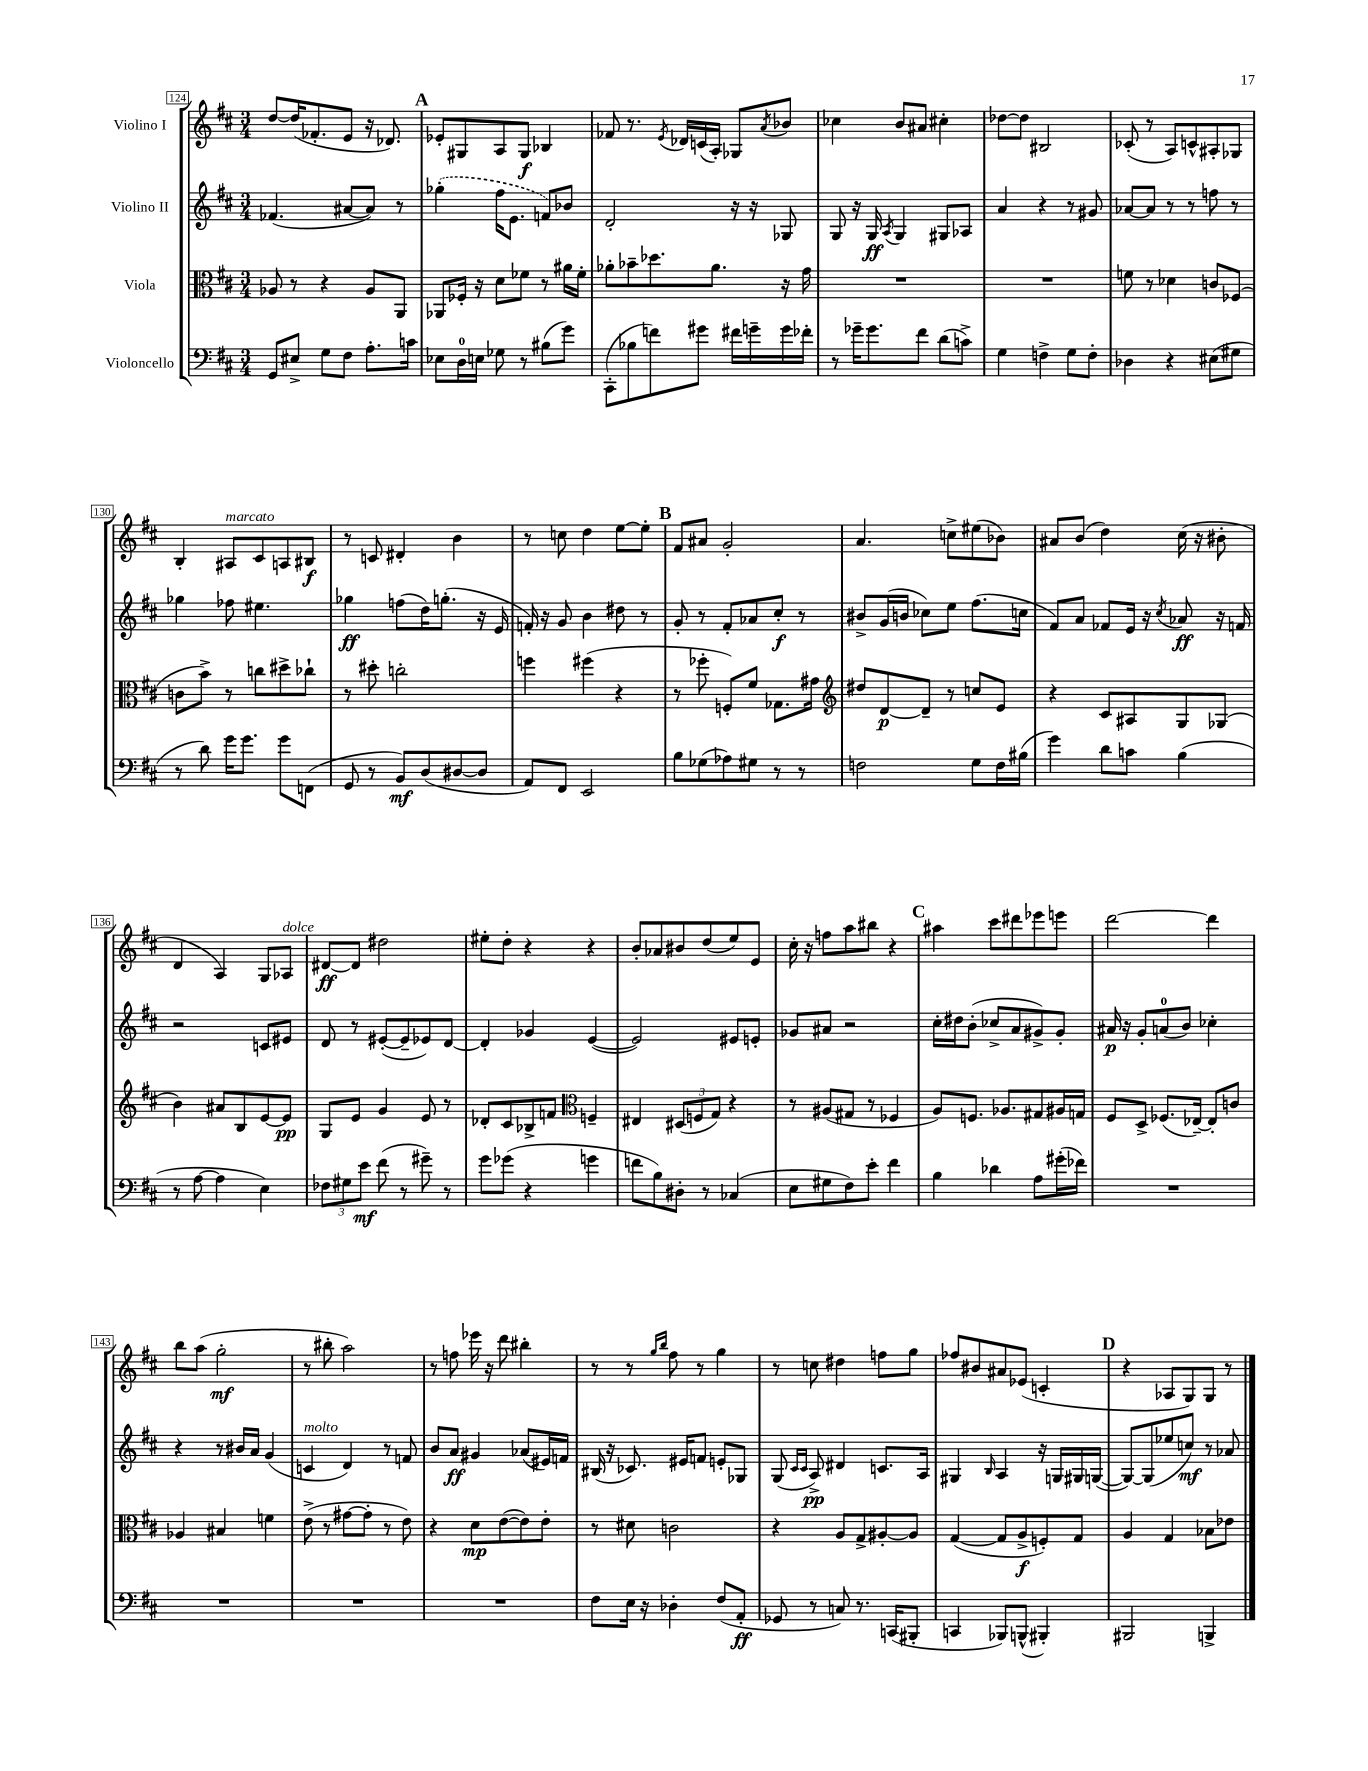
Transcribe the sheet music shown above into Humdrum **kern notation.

**kern	**dynam	**kern	**dynam	**kern	**dynam	**kern	**dynam
*part4	*part4	*part3	*part3	*part2	*part2	*part1	*part1
*staff4	*staff4	*staff3	*staff3	*staff2	*staff2	*staff1	*staff1
*I"Violoncello	*	*I"Viola	*	*I"Violino II	*	*I"Violino I	*
*clefF4	*	*clefC3	*	*clefG2	*	*clefG2	*
*k[f#c#]	*	*k[f#c#]	*	*k[f#c#]	*	*k[f#c#]	*
*M3/4	*	*M3/4	*	*M3/4	*	*M3/4	*
=124	=124	=124	=124	=124	=124	=124	=124
8GG/L	.	8A-X/	.	(4.f-X/	.	[8dd/L	.
8E#X^/J	.	8r	.	.	.	(16dd/K]	.
.	.	.	.	.	.	8.f-X'/	.
8G\L	.	4r	.	.	.	.	.
8F#\J	.	.	.	[8a#X/L	.	8e/J	.
8.A'\L	.	8A-/L	.	8a#/J])	.	16r	.
.	.	.	.	.	.	8.d-X/)	.
.	.	8AA/J	.	8r	.	.	.
16cn\Jk	.	.	.	.	.	.	.
!!LO:REH:place=s1:t=A
=125	=125	=125	=125	=125	=125	=125	=125
8E-X\L	.	8AA-X/L	.	(4gg-X'\	.	8e-X'/L	.
16D\L	.	16F-X'/Jk	.	.	.	8G#X/	.
16En\JJ	.	16r	.	.	.	.	.
8G-X\	.	8d\L	.	16ff#\KL	.	8A/	.
.	.	.	.	8.e\J	.	.	.
8r	.	8f-X\J	.	.	.	8G#/J	f
(8B#X\L	.	8r	.	8fn/L)	.	4B-X/	.
8g\J)	.	16a#X\LL	.	8b-X/J	.	.	.
.	.	16f-'\JJ	.	.	.	.	.
=126	=126	=126	=126	=126	=126	=126	=126
(8CC#'\L	.	8a-X'\L	.	2d'/	.	8f-X/	.
8B-X\	.	8b-X~\	.	.	.	8.r	.
8fn\)	.	8.dd-X\	.	.	.	.	.
.	.	.	.	.	.	8qe/	.
.	.	.	.	.	.	16d-X/LL	.
8g#X\J	.	.	.	.	.	(16cn/	.
.	.	8.a-\J	.	.	.	16A'/JJ)	.
16f#X\LL	.	.	.	16r	.	8G-X/L	.
16gn~\	.	.	.	16r	.	.	.
.	.	.	.	.	.	8qa/	.
16g\	.	16r	.	8G-X/	.	8b-X/J	.
16f-X'\JJ	.	16g\	.	.	.	.	.
=127	=127	=127	=127	=127	=127	=127	=127
8r	.	2.r	.	8G/	.	4cc-X\	.
16g-X~\KL	.	.	.	16r	.	.	.
8.g-\	.	.	.	16G/	ff	.	.
.	.	.	.	8qA/	.	.	.
.	.	.	.	4G/	.	8b/L	.
8f#\J	.	.	.	.	.	8a#X/J	.
(8d\L	.	.	.	8G#X/L	.	4cc#X'\	.
8cn^\J)	.	.	.	8A-X/J	.	.	.
=128	=128	=128	=128	=128	=128	=128	=128
4G\	.	2.r	.	4a/	.	[8dd-X\L	.
.	.	.	.	.	.	8dd-\J]	.
4Fn^\	.	.	.	4r	.	2B#X/	.
8G\L	.	.	.	8r	.	.	.
8F'\J	.	.	.	8g#X/	.	.	.
=129	=129	=129	=129	=129	=129	=129	=129
4D-X\	.	8fn\	.	[8a-X/L	.	(8c-X'/	.
.	.	8r	.	8a-/J]	.	8r	.
4r	.	4d-X\	.	8r	.	8A/L)	.
.	.	.	.	8r	.	8cn^^/	.
(8E#X\L	.	8cn/L	.	8ffn\	.	8A#X'/	.
8G#X\J	.	(8F-X/J	.	8r	.	8G-X/J	.
!!LO:LB:g=z
=130	=130	=130	=130	=130	=130	=130	=130
8r	.	8cn\L	.	4gg-X\	.	4B'/	.
8d\)	.	8b^\J)	.	.	.	.	.
!	!	!	!	!	!	!LO:TX:a:i:t=marcato	!
16g\KL	.	8r	.	8ff-X\	.	8A#X/L	.
8.g\J	.	.	.	.	.	.	.
.	.	8ccn\L	.	4.ee#X\	.	8c#/	.
8g\L	.	8dd#X^\	.	.	.	8An/	.
(8FFn\J	.	8cc-X`\J	.	.	.	8B#X/J	f
=131	=131	=131	=131	=131	=131	=131	=131
8GG/	.	8r	.	4gg-X\	ff	8r	.
8r	.	8dd#X'\	.	.	.	8cn/	.
8BB/L)	mf	2ccn'\	.	(8ffn\L	.	4d#X'/	.
(8D/	.	.	.	16dd\K)	.	.	.
.	.	.	.	(8.ggn'\J	.	.	.
[8D#X/	.	.	.	.	.	4b\	.
8D#/J]	.	.	.	16r	.	.	.
.	.	.	.	16e/	.	.	.
=132	=132	=132	=132	=132	=132	=132	=132
8AA/L)	.	4ffn\	.	16fn'/)	.	8r	.
.	.	.	.	16r	.	.	.
8FF#/J	.	.	.	8g/	.	8ccn\	.
2EE/	.	(4ff#X\	.	4b\	.	4dd\	.
.	.	4r	.	8dd#X\	.	[8ee\L	.
.	.	.	.	8r	.	8ee'\J]	.
!!LO:REH:place=s1:t=B
=133	=133	=133	=133	=133	=133	=133	=133
8B\L	.	8r	.	8g'/	.	8f#/L	.
(8G-X\	.	8ff-X'\	.	8r	.	8a#X/J	.
8A-X\)	.	8Fn'/L)	.	8f#'/L	.	2g'/	.
8G#X\J	.	8f#/J	.	8a-X/	.	.	.
8r	.	8.G-X\L	.	8cc#'/J	f	.	.
8r	.	.	.	8r	.	.	.
.	.	16g#X\Jk	.	.	.	.	.
=134	=134	=134	=134	=134	=134	=134	=134
*	*	*clefG2	*	*	*	*	*
2Fn\	.	8dd#X/L	.	8b#X^/L	.	4.a/	.
.	.	[8d/	p	(16g/L	.	.	.
.	.	.	.	16bn/JJ	.	.	.
.	.	8d~/J]	.	8cc-X\L)	.	.	.
.	.	8r	.	8ee\J	.	8ccn^\L	.
8G\L	.	8ccn/L	.	(8.ff#\L	.	(8ee#X\	.
16F\L	.	8e/J	.	.	.	8b-X\J)	.
(16B#X\JJ	.	.	.	16ccn\Jk	.	.	.
=135	=135	=135	=135	=135	=135	=135	=135
4g\)	.	4r	.	8f#/L)	.	8a#X/L	.
.	.	.	.	8a/J	.	(8b/J	.
8d\L	.	8c#/L	.	8f-X/L	.	4dd\)	.
8cn\J	.	8A#X/	.	16e/Jk	.	.	.
.	.	.	.	16r	.	.	.
.	.	.	.	8qcc#/	.	.	.
(4B\	.	8G/	.	8a-X/	ff	(16cc#\	.
.	.	.	.	.	.	16r	.
.	.	(8G-X/J	.	16r	.	8b#X'\	.
.	.	.	.	16fn/	.	.	.
!!LO:LB:g=z
=136	=136	=136	=136	=136	=136	=136	=136
8r	.	4b\)	.	2r	.	4d/	.
[8A\	.	.	.	.	.	.	.
4A\]	.	8a#X/L	.	.	.	4A/)	.
.	.	8B/	.	.	.	.	.
4E\)	.	[8e/	.	8cn/L	.	8G/L	.
!	!	!	!	!	!	!LO:TX:a:i:t=dolce	!
.	.	8e/J]	pp	8e#X/J	.	8A-X/J	.
=137	=137	=137	=137	=137	=137	=137	=137
12F-X\L	.	8G/L	.	8d/	.	[8d#X/L	ff
12G#X\	.	.	.	.	.	.	.
.	.	8e/J	.	8r	.	8d#/J]	.
12e\J	mf	.	.	.	.	.	.
(8f#\	.	4g/	.	([8e#X'/L	.	2dd#X\	.
8r	.	.	.	8e#~/]	.	.	.
8g#X~\)	.	8e/	.	8e-X/)	.	.	.
8r	.	8r	.	[8d/J	.	.	.
=138	=138	=138	=138	=138	=138	=138	=138
8g\L	.	8d-X'/L	.	4d'/]	.	8ee#X'\L	.
(8g-X\J	.	8c#/	.	.	.	8dd'\J	.
4r	.	8B-X^/	.	4g-X/	.	4r	.
.	.	8fn/J	.	.	.	.	.
*	*	*clefC3	*	*	*	*	*
4gn\	.	4Fn~/	.	([4e/	.	4r	.
=139	=139	=139	=139	=139	=139	=139	=139
8fn\L	.	4E#X/	.	2e/])	.	8b'/L	.
8B\)	.	.	.	.	.	8a-X/	.
8D#X'\J	.	(12D#X/L	.	.	.	8b#X/	.
.	.	12Fn/	.	.	.	.	.
8r	.	.	.	.	.	(8dd/	.
.	.	12G/J)	.	.	.	.	.
(4C-X/	.	4r	.	8e#X/L	.	8ee/)	.
.	.	.	.	8en'/J	.	8e/J	.
=140	=140	=140	=140	=140	=140	=140	=140
8E\L	.	8r	.	8g-X/L	.	16cc#'\	.
.	.	.	.	.	.	16r	.
8G#X\	.	(8A#X/L	.	8a#X/J	.	8ffn\L	.
8F#\)	.	8G#X/J	.	2r	.	8aa\	.
8e'\J	.	8r	.	.	.	8bb#X\J	.
4f#\	.	4F-X/	.	.	.	4r	.
!!LO:REH:place=s1:t=C
=141	=141	=141	=141	=141	=141	=141	=141
4B\	.	8A/L)	.	16cc#'\LL	.	4aa#X\	.
.	.	.	.	16dd#X\J	.	.	.
.	.	8.Fn/J	.	(8b'\J	.	.	.
4d-X\	.	.	.	8cc-X^/L	.	8ccc#\L	.
.	.	8.A-X/L	.	.	.	.	.
.	.	.	.	8a/	.	8ddd#X\	.
8A\L	.	8G#X/	.	8g#X^/)	.	8eee-X\	.
(16g#X'\L	.	16A#X/L	.	8g#'/J	.	8eeen\J	.
16f-X\JJ)	.	16Gn/JJ	.	.	.	.	.
=142	=142	=142	=142	=142	=142	=142	=142
2.r	.	8F#/L	.	16a#X/	p	[2ddd\	.
.	.	.	.	16r	.	.	.
.	.	8D^/J	.	8g'/L	.	.	.
.	.	(8.F-X/L	.	(8an/	.	.	.
.	.	.	.	8b/J)	.	.	.
.	.	[16E-X~/Jk)	.	.	.	.	.
.	.	8E-'/L]	.	4cc-X'\	.	4ddd\]	.
.	.	8cn/J	.	.	.	.	.
!!LO:LB:g=z
=143	=143	=143	=143	=143	=143	=143	=143
2.r	.	4A-X/	.	4r	.	8bb\L	.
.	.	.	.	.	.	(8aa\J	.
.	.	4B#X/	.	8r	.	2gg'\	mf
.	.	.	.	16b#X/LL	.	.	.
.	.	.	.	16a/JJ	.	.	.
.	.	4fn\	.	(4g/	.	.	.
=144	=144	=144	=144	=144	=144	=144	=144
!	!	!	!	!LO:TX:a:i:t=molto	!	!	!
2.r	.	(8e^\	.	4cn/	.	8r	.
.	.	8r	.	.	.	8bb#X'\	.
.	.	[8g#X\L	.	4d/)	.	2aa\)	.
.	.	8g#'\J]	.	.	.	.	.
.	.	8r	.	8r	.	.	.
.	.	8e\)	.	8fn/	.	.	.
=145	=145	=145	=145	=145	=145	=145	=145
2.r	.	4r	.	8b/L	.	8r	.
.	.	.	.	8a/J	ff	8ffn\	.
.	.	8d\L	mp	4g#X/	.	16eee-X\	.
.	.	.	.	.	.	16r	.
.	.	([8e\	.	.	.	8ddd\	.
.	.	8e\])	.	(8a-X/L	.	4bb#X'\	.
.	.	8e'\J	.	16e#X/L)	.	.	.
.	.	.	.	16fn/JJ	.	.	.
=146	=146	=146	=146	=146	=146	=146	=146
8F#\L	.	8r	.	(16B#X/	.	8r	.
.	.	.	.	16r	.	.	.
16E\Jk	.	8d#X\	.	8.c-X/)	.	8r	.
16r	.	.	.	.	.	.	.
.	.	.	.	.	.	16qqgg/LL	.
.	.	.	.	.	.	16qqbb/JJ	.
4D-X'\	.	2cn\	.	.	.	8ff#\	.
.	.	.	.	16e#X/KL	.	.	.
.	.	.	.	8fn/J	.	8r	.
(8F#/L	.	.	.	8en'/L	.	4gg\	.
8AA'/J	ff	.	.	8G-X/J	.	.	.
=147	=147	=147	=147	=147	=147	=147	=147
8GG-X/	.	4r	.	(8G/	.	8r	.
.	.	.	.	16qqc#/LL	.	.	.
.	.	.	.	16qqc#/JJ	.	.	.
8r	.	.	.	8A^/)	pp	8ccn\	.
8Cn/)	.	8A/L	.	4d#X/	.	4dd#X\	.
8.r	.	8G^/	.	.	.	.	.
.	.	[8A#X'/	.	8.cn/L	.	8ffn\L	.
(16CCn/KL	.	.	.	.	.	.	.
8BBB#X'/J	.	8A#/J]	.	.	.	8gg\J	.
.	.	.	.	16A/Jk	.	.	.
=148	=148	=148	=148	=148	=148	=148	=148
4CCn/	.	([4G/	.	4G#X/	.	8ff-X/L	.
.	.	.	.	.	.	8b#X/	.
.	.	.	.	16qqB/	.	.	.
8BBB-X/L)	.	8G/L]	.	4A/	.	8a#X/	.
(8BBBn^^/J	.	8A^/	f	.	.	(8e-X/J	.
4BBB#X'/)	.	8Fn'/)	.	16r	.	4cn'/	.
.	.	.	.	16Gn/LL	.	.	.
.	.	8G/J	.	16G#X/	.	.	.
.	.	.	.	([16Gn/JJ	.	.	.
!!LO:REH:place=s1:t=D
=149	=149	=149	=149	=149	=149	=149	=149
2BBB#X/	.	4A/	.	8G/L_)	.	4r	.
.	.	.	.	(8G/]	.	.	.
.	.	4G/	.	8ee-X/	.	8A-X/L	.
.	.	.	.	8ccn/J)	mf	8G/)	.
4BBBn^/	.	8B-X\L	.	8r	.	8G/J	.
.	.	8e-X\J	.	8a-X/	.	8r	.
==	==	==	==	==	==	==	==
*-	*-	*-	*-	*-	*-	*-	*-
